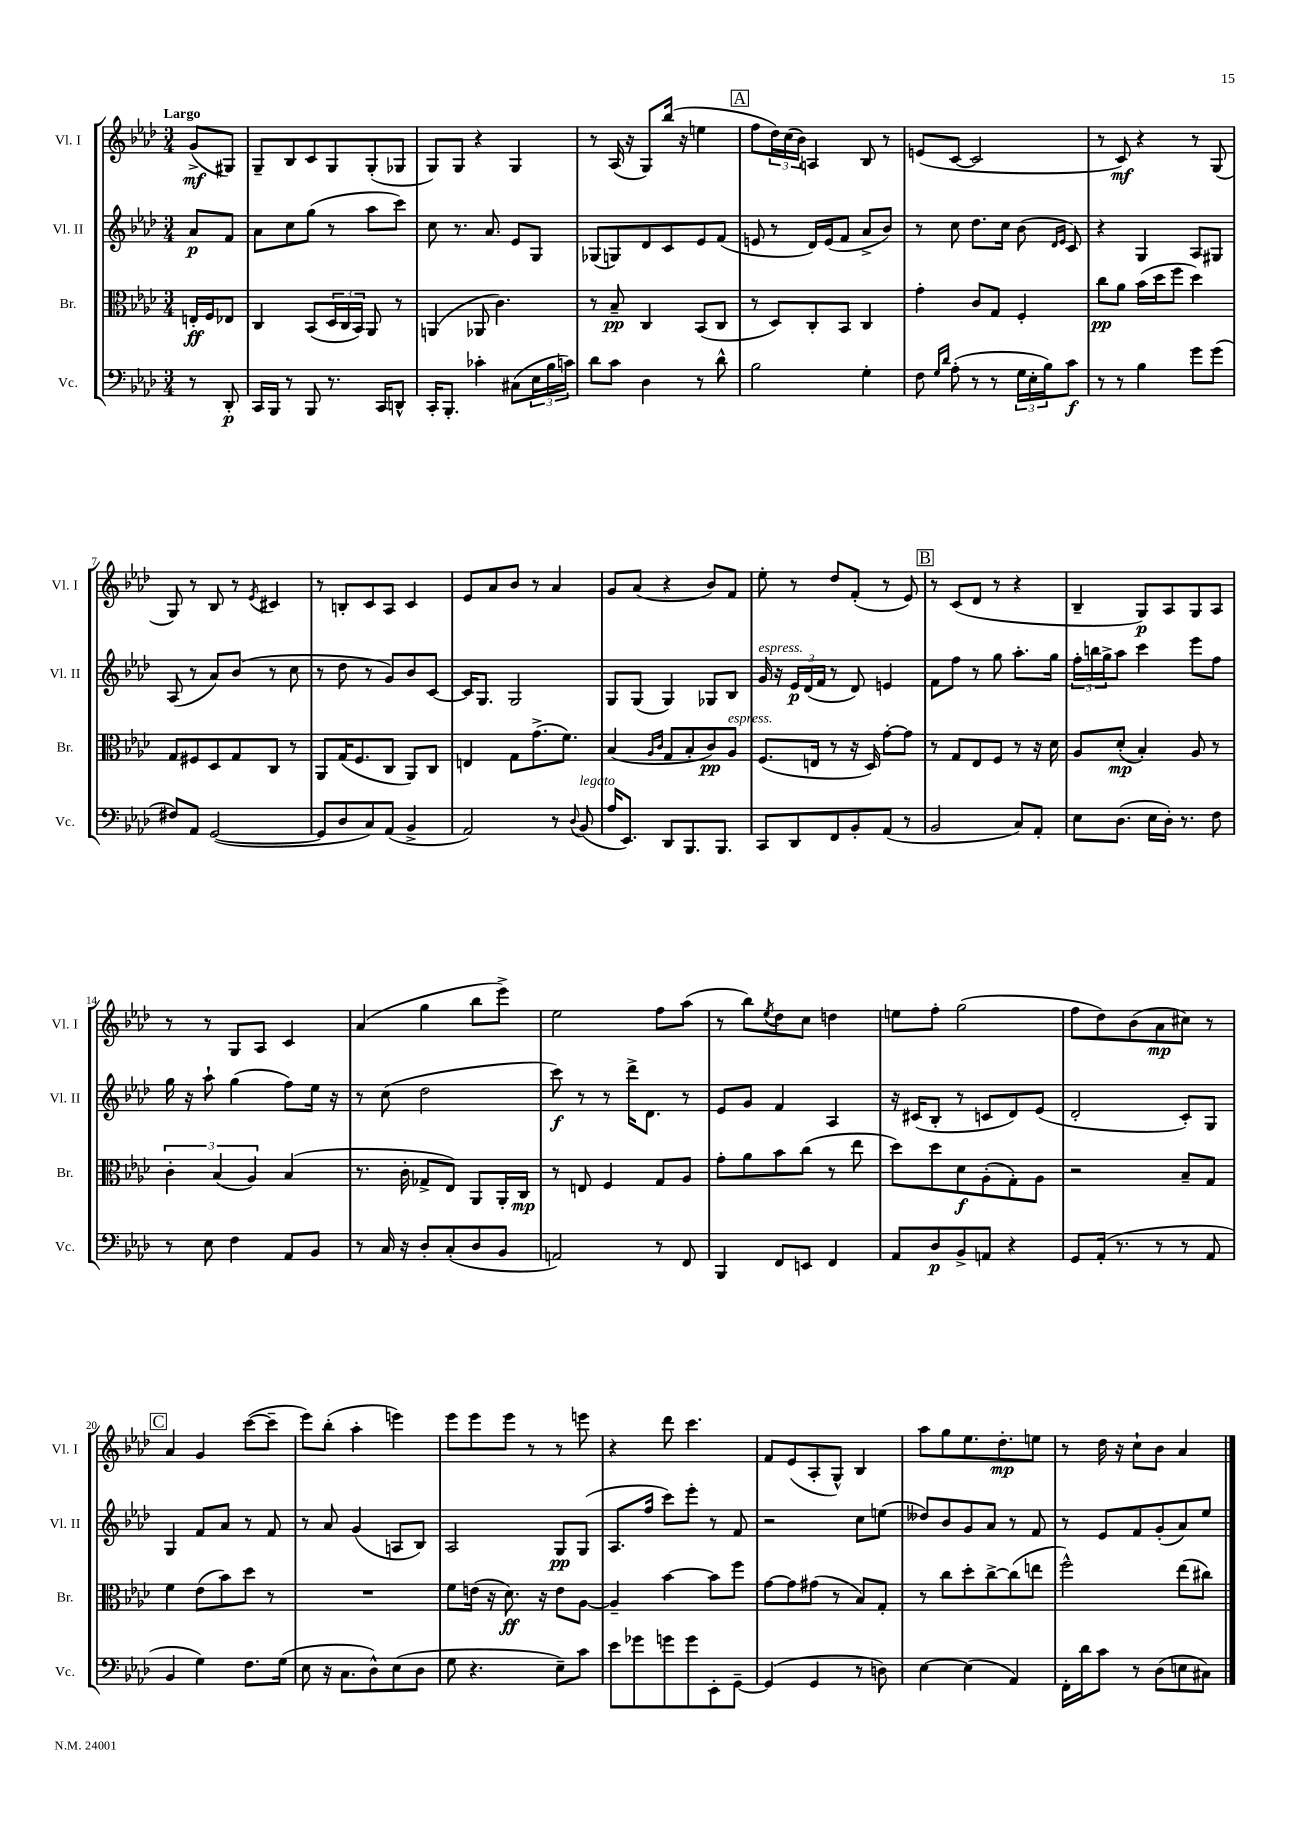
<<
\new StaffGroup <<
\new Staff = "s0" \with { instrumentName = "Vl. I" shortInstrumentName = "Vl. I" } {
    \clef treble \key aes \major \numericTimeSignature \time 3/4 \partial 4 \tempo "Largo"
    g'8->\mf( gis8) |
    g8-- bes8 c'8 g8 g8-.( ges8 |
    g8) g8 r4 g4 |
    r8 aes16( r16 g8) bes''16( r16 e''4 |
    \mark \markup { \box "A" } f''8 \tuplet 3/2 { des''16) c''16( bes'16) } a4 bes8 r8 |
    e'8( c'8~ c'2 |
    r8 c'8\mf) r4 r8 g8( |
    g8) r8 bes8 r8 \acciaccatura { ees'8 } cis'4 |
    r8 b8-. c'8 aes8 c'4 |
    ees'8 aes'8 bes'8 r8 aes'4 |
    g'8 aes'8( r4 bes'8) f'8 |
    ees''8-. r8 des''8 f'8-.( r8 ees'8) |
    \mark \markup { \box "B" } r8 c'8( des'8 r8 r4 |
    bes4-- g8\p) aes8 g8 aes8 |
    r8 r8 g8 aes8 c'4 |
    aes'4( g''4 bes''8 ees'''8->) |
    ees''2 f''8 aes''8( |
    r8 bes''8) \acciaccatura { ees''8 } des''8 c''8 d''4 |
    e''8 f''8-. g''2( |
    f''8 des''8) bes'8( aes'8\mp cis''8) r8 |
    \mark \markup { \box "C" } aes'4 g'4 c'''8~( c'''8-- |
    ees'''8) bes''8-.( aes''4-. e'''4) |
    ees'''8 ees'''8 ees'''8 r8 r8 e'''8 |
    r4 des'''8 c'''4. |
    f'8 ees'8( aes8-. g8-^) bes4 |
    aes''8 g''8 ees''8. des''8.-.\mp e''8 |
    r8 des''16 r16 c''8-! bes'8 aes'4 \bar "|." |
}
\new Staff = "s1" \with { instrumentName = "Vl. II" shortInstrumentName = "Vl. II" } {
    \clef treble \key aes \major \numericTimeSignature \time 3/4 \partial 4
    aes'8\p f'8 |
    aes'8 c''8 g''8( r8 aes''8 c'''8) |
    c''8 r8. aes'8. ees'8 g8 |
    ges8( g8) des'8 c'8 ees'8 f'8( |
    \mark \markup { \box "A" } e'8 r8 des'16) e'16( f'8 aes'8-> bes'8) |
    r8 c''8 des''8. c''16 bes'8( \grace { des'16 ees'16 } c'8) |
    r4 g4 aes8 gis8 |
    aes8( r8 aes'8) bes'8( r8 c''8 |
    r8 des''8 r8 g'8) bes'8 c'8~ |
    c'16 g8. g2 |
    g8 g8( g4) ges8 bes8 |
    g'16^\markup { \italic "espress." } r16 \tuplet 3/2 { ees'16\p des'16( f'16 } r8 des'8) e'4 |
    \mark \markup { \box "B" } f'8 f''8 r8 g''8 aes''8.-. g''16 |
    \tuplet 3/2 { f''16-. b''16 g''16-> } aes''8 c'''4 ees'''8 f''8 |
    g''16 r16 aes''8-! g''4( f''8) ees''16 r16 |
    r8 c''8( des''2 |
    c'''8\f) r8 r8 des'''16-> des'8. r8 |
    ees'8 g'8 f'4 aes4 |
    r16 cis'16( bes8-. r8 c'8 des'8) ees'8( |
    des'2-. c'8-.) g8 |
    \mark \markup { \box "C" } g4 f'8 aes'8 r8 f'8 |
    r8 aes'8 g'4( a8 bes8) |
    aes2 g8\pp g8( |
    aes8. f''16 c'''8) ees'''8-. r8 f'8 |
    r2 c''8 e''8( |
    deses''8) bes'8 g'8 aes'8 r8 f'8 |
    r8 ees'8 f'8 g'8-.( aes'8) ees''8 \bar "|." |
}
\new Staff = "s2" \with { instrumentName = "Br." shortInstrumentName = "Br." } {
    \clef alto \key aes \major \numericTimeSignature \time 3/4 \partial 4
    e16-.\ff f16 ees8 |
    c4 bes,8( \tuplet 3/2 { des16 c16 bes,16) } aes,8 r8 |
    a,4( aes,8 c'4.) |
    r8 bes8--\pp c4 bes,8( c8 |
    \mark \markup { \box "A" } r8 des8) c8-. bes,8 c4 |
    g'4-. c'8 g8 f4-. |
    c''8\pp aes'8 bes'16( des''16 f''8 des''4) |
    g8 fis8 des8 g8 c8 r8 |
    aes,8 g16( f8. c8 aes,8) c8 |
    e4 g8 g'8.->( f'8.) |
    bes4( \grace { aes16 c'16 } g8 bes8-. c'8\pp) aes8^\markup { \italic "espress." } |
    f8.( e16 r8 r16 des16) g'8~-. g'8 |
    \mark \markup { \box "B" } r8 g8 ees8 f8 r8 r16 des'16 |
    aes8 des'8-.\mp( bes4-.) aes8 r8 |
    \tuplet 3/2 { c'4-. bes4( aes4) } bes4( |
    r8. c'16-. ges8-> ees8) aes,8 aes,16-. c16\mp |
    r8 e8 f4 g8 aes8 |
    g'8-. aes'8 bes'8 c''8( r8 ees''8 |
    des''8) des''8 des'8\f aes8-.( g8-.) aes8 |
    r2 bes8-- g8 |
    \mark \markup { \box "C" } f'4 ees'8( bes'8) des''8 r8 |
    R2. |
    f'8 e'16( r16 des'8.\ff) r16 e'8 aes8~ |
    aes4-- bes'4~ bes'8 f''8 |
    g'8~ g'8 gis'8( r8 bes8) g8-. |
    r8 c''8 des''8-. c''8~-> c''8( e''8 |
    f''2-^) ees''8( cis''8) \bar "|." |
}
\new Staff = "s3" \with { instrumentName = "Vc." shortInstrumentName = "Vc." } {
    \clef bass \key aes \major \numericTimeSignature \time 3/4 \partial 4
    r8 des,8-.\p |
    c,16 bes,,16 r8 bes,,8 r8. c,16 d,8-^ |
    c,16-. bes,,8.-. ces'4-. cis8( \tuplet 3/2 { ees16 bes16 c'16) } |
    des'8 c'8 des4 r8 des'8-^ |
    \mark \markup { \box "A" } bes2 g4-. |
    f8 \grace { g16 des'16 } aes8-.( r8 r8 \tuplet 3/2 { g16 ees16-. bes16) } c'8\f |
    r8 r8 bes4 g'8 g'8( |
    fis8) aes,8 g,2~( |
    g,8 des8 c8) aes,8( bes,4-> |
    aes,2) r8 \appoggiatura { des8 } bes,8^\markup { \italic "legato" }( |
    aes16 ees,8.) des,8 bes,,8. bes,,8. |
    c,8 des,8 f,8 bes,8-. aes,8( r8 |
    \mark \markup { \box "B" } bes,2 c8) aes,8-. |
    ees8 des8.( ees16 des16-.) r8. f8 |
    r8 ees8 f4 aes,8 bes,8 |
    r8 c16 r16 des8-. c8-.( des8 bes,8 |
    a,2) r8 f,8 |
    bes,,4 f,8 e,8 f,4 |
    aes,8 des8\p bes,8-> a,8 r4 |
    g,8 aes,16-.( r8. r8 r8 aes,8 |
    \mark \markup { \box "C" } bes,4 g4) f8. g16( |
    ees8 r16 c8. des8-^) ees8( des8 |
    g8 r4. ees8--) c'8 |
    ees'8 ges'8 g'8 g'8 ees,8-. g,8~-- |
    g,4( g,4 r8 d8) |
    ees4~ ees4( aes,4) |
    f,16-. des'16 c'8 r8 des8( e8 cis8) \bar "|." |
}
>>
>>
